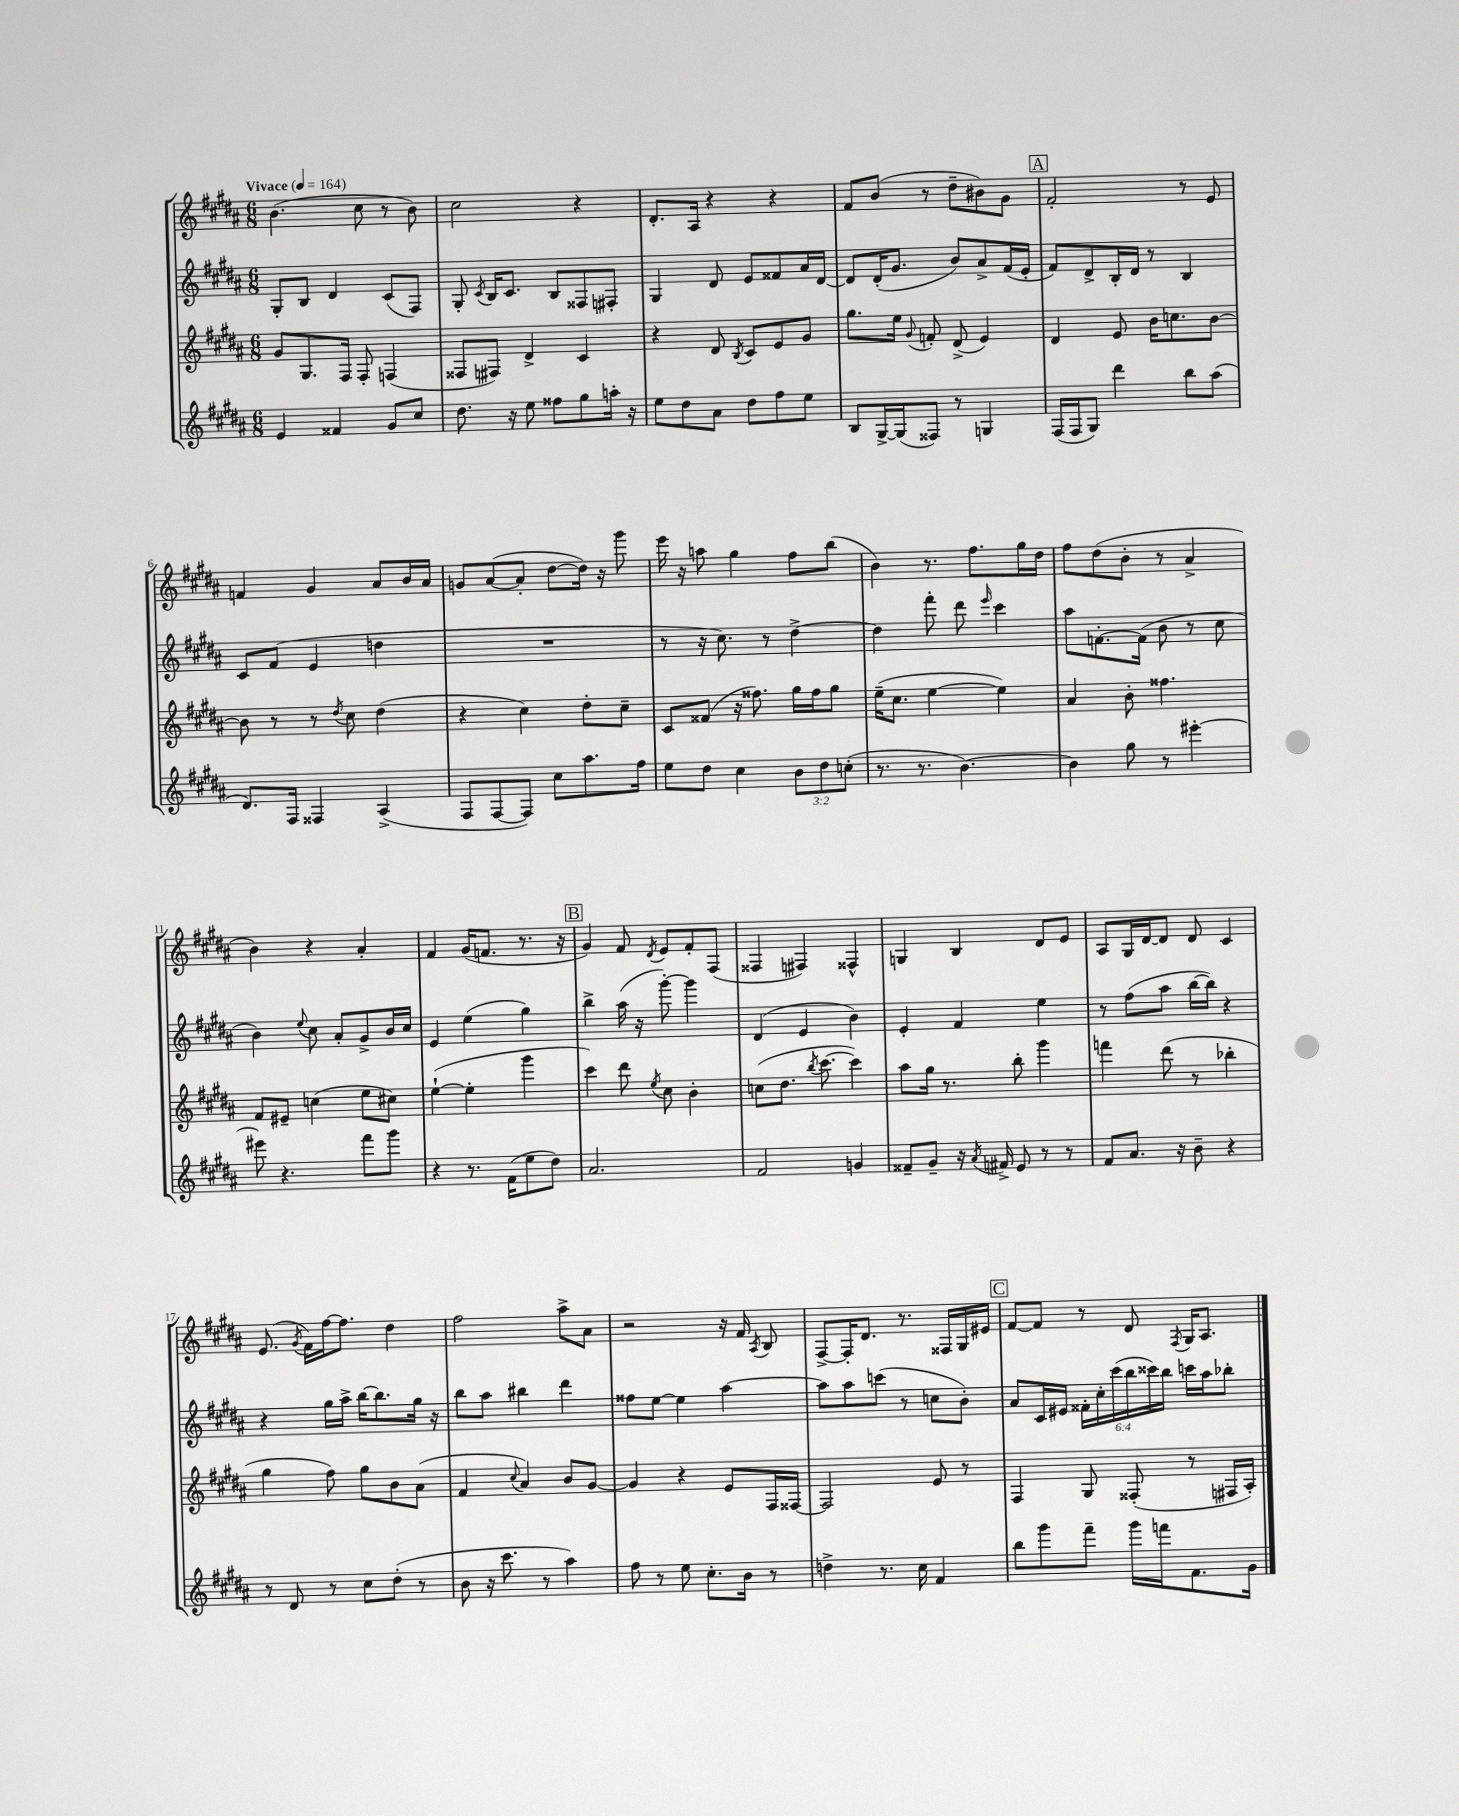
<<
\new StaffGroup <<
\new Staff = "s0" {
    \clef treble \key b \major \numericTimeSignature \time 6/8 \tempo "Vivace" 4 = 164
    \autoBeamOff b'4.( cis''8 r8 b'8) |
    cis''2 r4 |
    dis'8.[-. ais16] r4 r4 |
    fis'8[ b'8]( r8 dis''8[-- bis'8) gis'8] |
    \mark \markup { \box "A" } fis'2-. r8 e'8 |
    f'4 gis'4 ais'8[ b'16 ais'16] |
    g'8[ ais'8~( ais'8]-. dis''8[~ dis''16]) r16 gis'''8 |
    e'''16 r16 a''8 gis''4 fis''8[ b''8]( |
    b'4) r8. fis''8.[ gis''16 dis''16] |
    fis''8[ dis''8( b'8]-. r8 ais'4-> |
    b'4) r4 ais'4-. |
    fis'4 gis'16[( f'8.] r8. r16 |
    \mark \markup { \box "B" } gis'4) fis'8 \acciaccatura { dis'8 } e'8[ fis'8-. fis8]( |
    fisis4 fis4) fisis4-^ |
    g4 b4 dis'8[ e'8] |
    ais8[ gis16 dis'16~ dis'8] dis'8 cis'4 |
    e'8.( \acciaccatura { gis'8 } fis'16[) fis''16~ fis''8.] dis''4 |
    fis''2 ais''8[-> ais'8] |
    r2 r16 fis'16 \acciaccatura { ais8 } b8 |
    fis8[~-> fis16-. dis'8.] r8. fisis16[ gis16 eis'16] |
    \mark \markup { \box "C" } fis'8[~ fis'8] r8 dis'8 \acciaccatura { fis8 } gis16[ ais8.] \bar "|." |
}
\new Staff = "s1" {
    \clef treble \key b \major \numericTimeSignature \time 6/8 \override Staff.TupletNumber.text = #tuplet-number::calc-fraction-text
    \autoBeamOff gis8[-. b8] dis'4 cis'8[( fis8]) |
    gis8-. \acciaccatura { cis'8 } b16[ cis'8.] b8[ fisis8 fis8]-. |
    gis4 dis'8 e'8[ fisis'8 ais'16 dis'16]~ |
    dis'8[ dis'16-.( gis'8.] b'8[) ais'8-> fis'16( e'16]-. |
    \mark \markup { \box "A" } fis'8[) dis'8-> b16-. dis'16] r8 b4 |
    cis'8[ fis'8]( e'4 d''4 |
    R2. |
    r8 r16 cis''8.) r8 dis''4~-> |
    dis''4 fis'''8-. dis'''8 \grace { e'''16 } cis'''4 |
    ais''8[ f'8.~-. f'16]( b'8 r8 cis''8 |
    b'4) \appoggiatura { e''8 } cis''8 ais'8[-. gis'8-> b'16 cis''16] |
    e'4 e''4( gis''4) |
    \mark \markup { \box "B" } b''4-> ais''16( r16 gis'''8~-.) gis'''4 |
    dis'4( e'4 b'4) |
    e'4-. fis'4 e''4 |
    r8 fis''8[( ais''8] b''16[~ b''16]) r4 |
    r4 gis''16[ ais''16]-> b''16[~ b''8. gis''16] r16 |
    b''8[ ais''8] bis''4 dis'''4 |
    fisis''8[ e''8]~ e''4 ais''4~ |
    ais''8[ ais''8 c'''8]( r8 c''8[ b'8]-.) |
    \mark \markup { \box "C" } ais'8[ cis'16 eis'16] \tuplet 6/4 { fisis'16[-. cis''16-. cis'''16( b''16 cisis'''16) b''16] } c'''16[ ais''16 bes''8]-. \bar "|." |
}
\new Staff = "s2" {
    \clef treble \key b \major \numericTimeSignature \time 6/8
    \autoBeamOff gis'8[ gis8. fis16] fis8-. f4( |
    fisis8[ fis8]) dis'4-> cis'4 |
    r4 dis'8 \acciaccatura { b8 } cis'8[ e'8 gis'8] |
    gis''8.[ e''16] \appoggiatura { gis'8 } f'8-. dis'8->( e'4) |
    \mark \markup { \box "A" } dis'4 e'8 b'16[ c''8. b'8]~ |
    b'8 r8 r8 \acciaccatura { dis''8 } cis''8 dis''4( |
    r4 cis''4) dis''8[-. cis''8]-- |
    cis'8[ fisis'8]( r16 fisis''8.) gis''16[ fisis''16 gis''8] |
    e''16[--( cis''8.] e''4~ e''4) |
    ais'4 b'8-. fisis''4. |
    fis'8[ eis'8]-- c''4( e''8[ cis''8]) |
    e''4~-!( e''4-. gis'''4 |
    \mark \markup { \box "B" } cis'''4) dis'''8 \acciaccatura { e''8 } cis''8 b'4-. |
    c''8[( dis''8.] \acciaccatura { b''8 } cis'''8.~ cis'''4) |
    ais''8[ gis''16] r8. b''8-. gis'''4 |
    f'''4 dis'''8( r8 bes''4-. |
    gis''4 fis''8) gis''8[ b'8 ais'8]( |
    fis'4 \appoggiatura { cis''8 } ais'4) b'8[ gis'8]~ |
    gis'4 r4 e'8[ fis16 fisis16]~ |
    fisis2 e'8 r8 |
    \mark \markup { \box "C" } fis4 gis8 fisis8-.( r8 fis16[ ais16]-.) \bar "|." |
}
\new Staff = "s3" {
    \clef treble \key b \major \numericTimeSignature \time 6/8 \override Staff.TupletNumber.text = #tuplet-number::calc-fraction-text
    \autoBeamOff e'4 fisis'4 gis'8[ cis''8] |
    dis''8. r16 e''8 fisis''8[ gis''8 a''16]-. r16 |
    e''8[ dis''8 ais'8] dis''8[ fis''8 e''8] |
    b8[ gis16~-> gis16( fisis8]) r8 g4 |
    \mark \markup { \box "A" } fis16[( fis16 gis8]) dis'''4 b''8[ ais''8]( |
    dis'8.[) fis16] fisis4 ais4->( |
    fis8[ fis8~ fis8]) cis''8[ ais''8. fis''16] |
    e''8[ dis''8] cis''4 \tuplet 3/2 { b'8[ dis''8 c''8]-.( } |
    r8. r8. b'4.~) |
    b'4 gis''8 r8 eis'''4~-. |
    eis'''8 r4. fis'''8[ gis'''8] |
    r4 r8. fis'16[( e''8 dis''8]) |
    \mark \markup { \box "B" } ais'2. |
    fis'2 g'4 |
    fisis'8[-- gis'8]-- r16 \acciaccatura { ais'8 } fis'16-> e'8 r8 r8 |
    fis'8[ ais'8.] r16 b'8-- r4 |
    r8 dis'8 r8 cis''8[ dis''8]-.( r8 |
    b'8 r16 cis'''8. r8 ais''4) |
    fis''8 r8 e''8 cis''8.[-. b'16] r8 |
    d''4-> r8. cis''16 fis'4 |
    \mark \markup { \box "C" } b''8[ gis'''8 fis'''8]-- gis'''16[ f'''16 fis'8. gis'16] \bar "|." |
}
>>
>>
